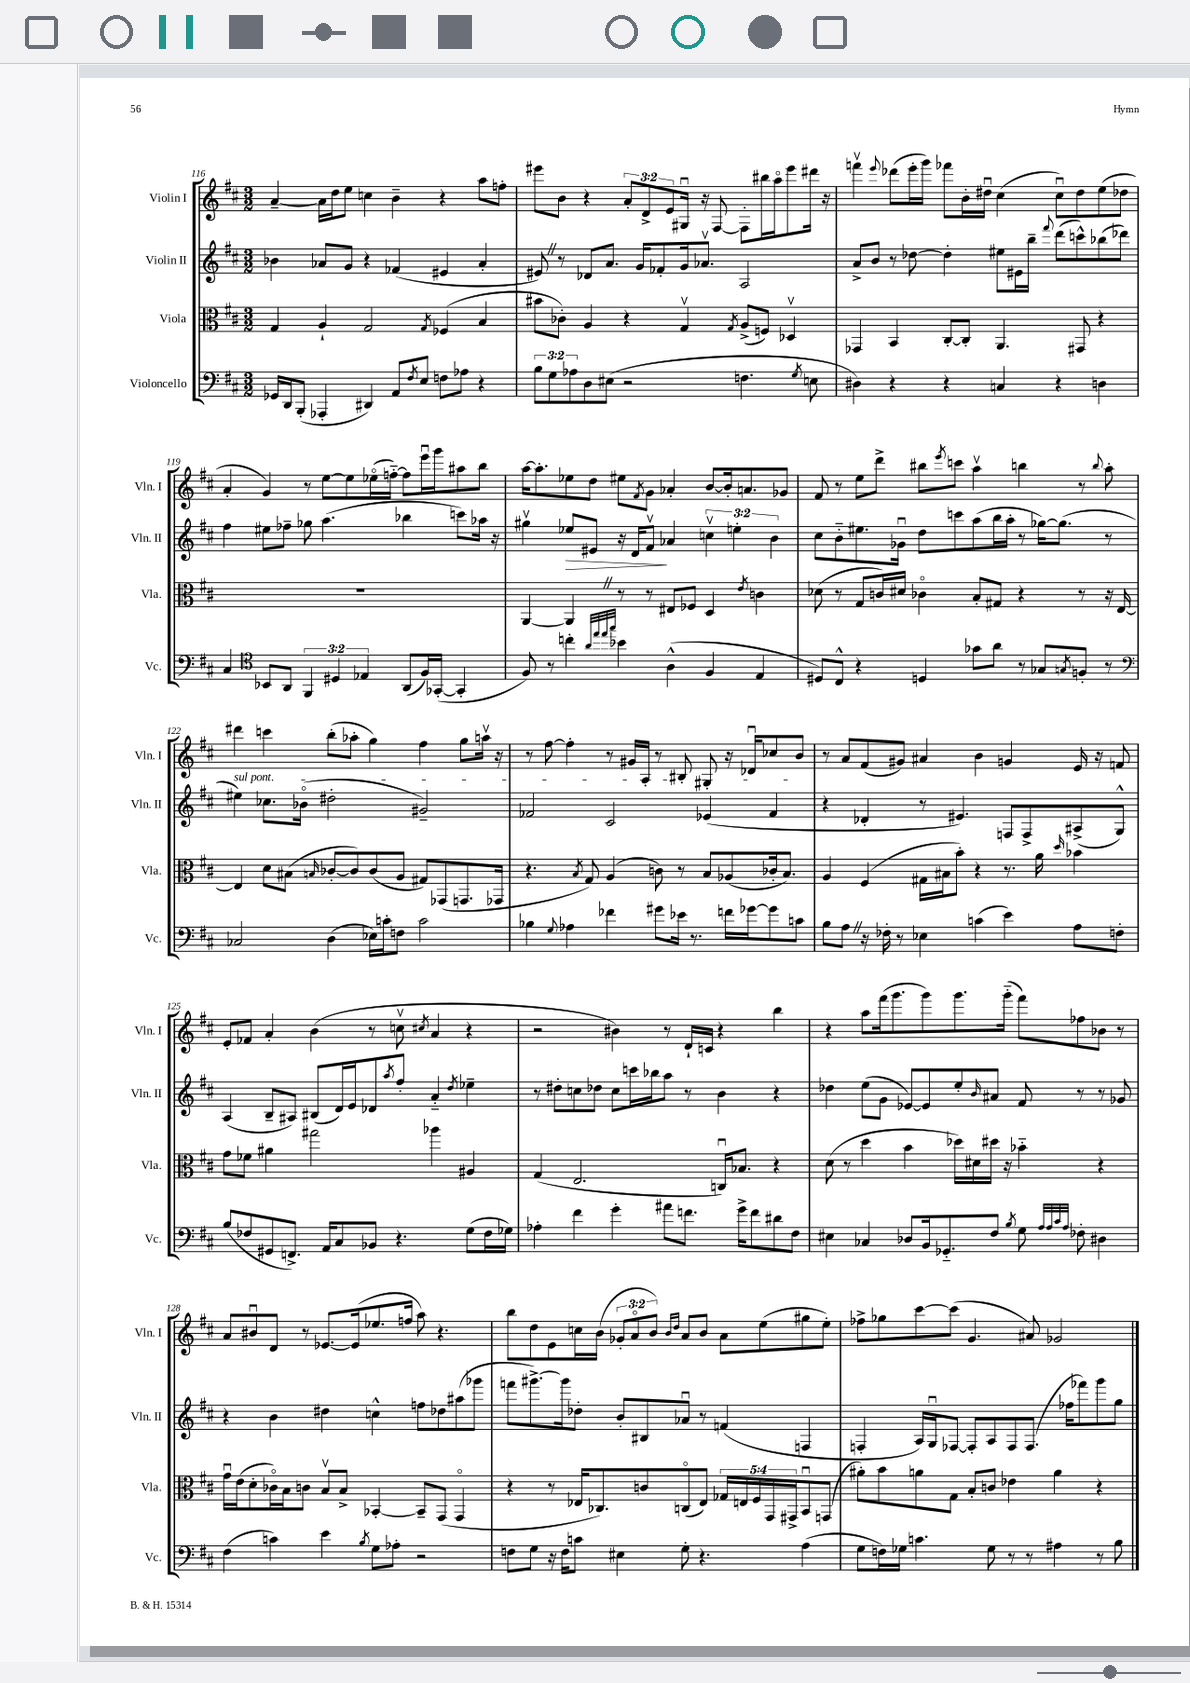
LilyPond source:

<<
\new StaffGroup <<
\new Staff = "s0" \with { instrumentName = "Violin I" shortInstrumentName = "Vln. I" } {
    \clef treble \key d \major \numericTimeSignature \time 3/2 \override Staff.TupletNumber.text = #tuplet-number::calc-fraction-text
    a'4~-- a'16 d''16 e''8 c''4 b'4-- r4 a''8 f''8-. |
    eis'''8 b'8 r4 \tuplet 3/2 { a'8-. d'8-> e'8 } gis16\downbow r16 fis8~ fis8-. bis''16 a''16\flageolet eis'''8 dis'''16 r16 |
    f'''4\upbow \appoggiatura { e'''8 } des'''8( e'''16-. g'''16) fes'''8 b'16-. dis''16\downbow cis''4( cis''8\downbow) dis''8 e''8( des''8 |
    a'4-. g'4) r8 e''8~ e''8 ees''16\flageolet( f''16~-_) f''8 e'''16\downbow g'''16 ais''8 b''8 |
    a''16~ a''8.-. ees''8 d''8 eis''8 \acciaccatura { fis'8 } g'8 aes'4-. b'8~ b'16-. a'8. ges'8 |
    fis'8 r8 e''8 d'''8-> bis''8 \acciaccatura { e'''8 } c'''8 a''4\upbow b''4 r8 \appoggiatura { b''8 } a''8-. |
    dis'''4 c'''4 b''8-.( aes''8-. g''4) fis''4 g''8 a''16\upbow r16 |
    r8 fis''8~ fis''4-. r8 gis'16 a16-. r8 bis8-. gis8-. r16 des'16\downbow ces''8 b'8 |
    r8 a'8 fis'8( gis'8) ais'4 b'4 g'4 e'16 r16 f'8 |
    e'8-. fes'8 a'4-. b'4( r8 c''8\upbow \acciaccatura { cis''8 } a'4 r4 |
    r2 bis'4) r8 d'16-! c'16 r4 b''4 |
    r4 a''8 fis'''16( g'''8. g'''8) g'''8. g'''16-_( fis'''8) fes''8 bes'8 r8 |
    a'8 bis'8\downbow d'8 r8 ees'8.~ ees'16( ees''8. f''16 a''8) r4. |
    b''8 d''8 e'8 c''16 b'16( \tuplet 3/2 { ges'8-. a'8\flageolet b'8) } \grace { b'16 d''16 } a'8 b'8 a'8 e''8( gis''8 e''8-.) |
    fes''8-> ges''8 cis'''8~ cis'''8( g'4. ais'8) ges'2 \bar "|." |
}
\new Staff = "s1" \with { instrumentName = "Violin II" shortInstrumentName = "Vln. II" } {
    \clef treble \key d \major \numericTimeSignature \time 3/2 \override Staff.TupletNumber.text = #tuplet-number::calc-fraction-text
    bes'4 aes'8 g'8 r4 fes'4( eis'4 aes'4-. |
    eis'8) \once \override BreathingSign.text = \markup { \musicglyph "scripts.caesura.straight" } \breathe r8 des'8 a'8. g'16 fes'8-. g'16 aes'8.\upbow a2 |
    a'8-> b'8 r8 des''8~ des''4-. eis''8 eis'16 b''16-- \appoggiatura { fis'''8 } d'''8( c'''8-^) bes''8( des'''8) |
    fis''4 eis''8 fes''8-- ges''8 a''4.( bes''4 c'''8) aes''16 r16 |
    gis''4\upbow ees''8\> eis'8 r16 d'16 fis'8\upbow\! aes'4 \tuplet 3/2 { c''4\upbow e''4-. b'4 } |
    cis''8 b'8-_ eis''8. ges'16\downbow d''8 c'''8 a''8( b''16 a''16-. r8 ges''16~) ges''8.( r8 |
    \once \override TextSpanner.bound-details.left.text = \markup { \italic "sul pont." } eis''4\startTextSpan) ces''8. bes'16\flageolet( dis''2-. gis'2--) |
    fes'2 cis'2 ees'4( fes'4\stopTextSpan |
    r4 des'4-. r8 eis'4.) f8 f8-> ais8->( g8-^) |
    a4( b8-- ais8) bis8( d'16) e'16 des'8 \acciaccatura { a''8 } fis''8-. a'4-_ \acciaccatura { d''8 } ees''4-- |
    r8 dis''8-. c''8 des''8 c''8 c'''16 bes''16 a''8 r8 b'4 r4 |
    des''4 e''8( g'8 ees'8~) ees'8 e''8-. \grace { b'16 } ais'8 fis'8 r8 r8 ges'8 |
    r4 b'4 dis''4 c''4-^ f''8 des''8 ais''8( ges'''8 |
    f'''8 gis'''8.~->) gis'''16 des''8-. b'8-. bis8 aes'8\downbow r8 f'4( f4 |
    f4-. a16) g16\downbow fes8~ fes8-. a8 fes8 fes8.( fes''16 fes'''8) g'''8 g''8 \bar "|." |
}
\new Staff = "s2" \with { instrumentName = "Viola" shortInstrumentName = "Vla." } {
    \clef alto \key d \major \numericTimeSignature \time 3/2 \override Staff.TupletNumber.text = #tuplet-number::calc-fraction-text
    g4 a4-! g2 \acciaccatura { g8 } fes4( b4 |
    bis'8 ces'8-.) a4 r4 g4\upbow \acciaccatura { g8 } a8->( f8) des4\upbow |
    ges,4 b,4 cis8~-. cis8-. a,4. gis,8 r4 |
    R1. |
    a,4~ a,4 \once \override BreathingSign.text = \markup { \musicglyph "scripts.caesura.straight" } \breathe r8 r8 eis8 fes8 d4 \acciaccatura { e'8 } c'4 |
    des'8( r8 g8 c'16) dis'16 ces'4\flageolet b8-. gis8 r4 r8 r16 e16~ |
    e4 d'8 bis8( \grace { b16 } ces'8~-. ces'8) ces'8( a8 gis8) ges,8( g,8. ges,16 |
    r4. \acciaccatura { b8 } g8) a4( c'8) r8 b8 aes8( ces'16-. b8.) |
    a4 fis4( gis16 bis16 b'8-.) r4 r8. a'16 \grace { d''16 } bes'4 |
    g'8 fes'8 ais'4 gis''2 aes''4 ais4 |
    g4( e2. c16\downbow) bes8. r4 |
    d'8( r8 d''4 b'4 des''16) dis'16 dis''16 r16 bes'4-_ r4 |
    g'16\downbow e'16( d'8-. ces'16\flageolet) b16 c'8 b8\upbow b8-> bes,4~-. bes,8-- g,8( g,4\flageolet |
    r4 r8 ees16 ces8.) c'8 c8\flageolet( ees8) \tuplet 5/4 { ges16 e16 fis16 g,16 gis,16-> } b,8\downbow g,8( |
    ais'8-.) b'8 a'8 g8 b8-. c'8 ees'4 a'4 r4 \bar "|." |
}
\new Staff = "s3" \with { instrumentName = "Violoncello" shortInstrumentName = "Vc." } {
    \clef bass \key d \major \numericTimeSignature \time 3/2 \override Staff.TupletNumber.text = #tuplet-number::calc-fraction-text
    ges,16 d,16 b,,8-.( aes,,4-. dis,4) a,8 \acciaccatura { fis8 } e8 f8 aes8 r4 |
    \tuplet 3/2 { b8 g8 aes8 } d8 eis8( r2 f4. \acciaccatura { g8 } e8 |
    dis4) r4 r4 c4 r4 d4 |
    cis4 \clef tenor bes,8 a,8 \tuplet 3/2 { fis,4 dis4 ees4 } a,8( fis16) ges,16~-.( ges,4-. |
    fis8) r8 c''4-. \grace { a'32 e''32 e''32 g''32 } bes'4 a4-^( fis4 e4 |
    dis8) cis8-^ r4 d4 ges'8 a'8 r8 ges8 \acciaccatura { g8 } f8-. r8 |
    \clef bass ces2 d4( ees16) c'16-. f8 c'2 |
    bes4 \appoggiatura { g8 } aes4 fes'4 gis'8 ees'16 r8. f'16 ges'16~ ges'8 c'8 |
    b8 a8 \once \override BreathingSign.text = \markup { \musicglyph "scripts.caesura.straight" } \breathe r16 fes16-. r8 ees4 c'4( e'4) a8 f8-. |
    b8( fes8 gis,8 f,8.->) a,16 cis8 bes,8 r4. g8( fes16 ges16) |
    aes4-. fis'4 g'4-. ais'8 f'8. g'16-> f'8 dis'8 fis8 |
    eis4 ces4 des8 b,16 ges,8.-_ fis8 \acciaccatura { b8 } g8 \grace { a32 a32 cis'32 a32 } fes8-. dis4 |
    fis4( c'4) e'4 \acciaccatura { b8 } g8 aes8-. r2 |
    f8 g8 r16 f16 c'8 eis4 g8-. r4. a4( |
    g8 f16) ges16 c'4. ges8 r8 r8 ais4 r8 b8 \bar "|." |
}
>>
>>
\layout { \context { \Score currentBarNumber = #116 } }
